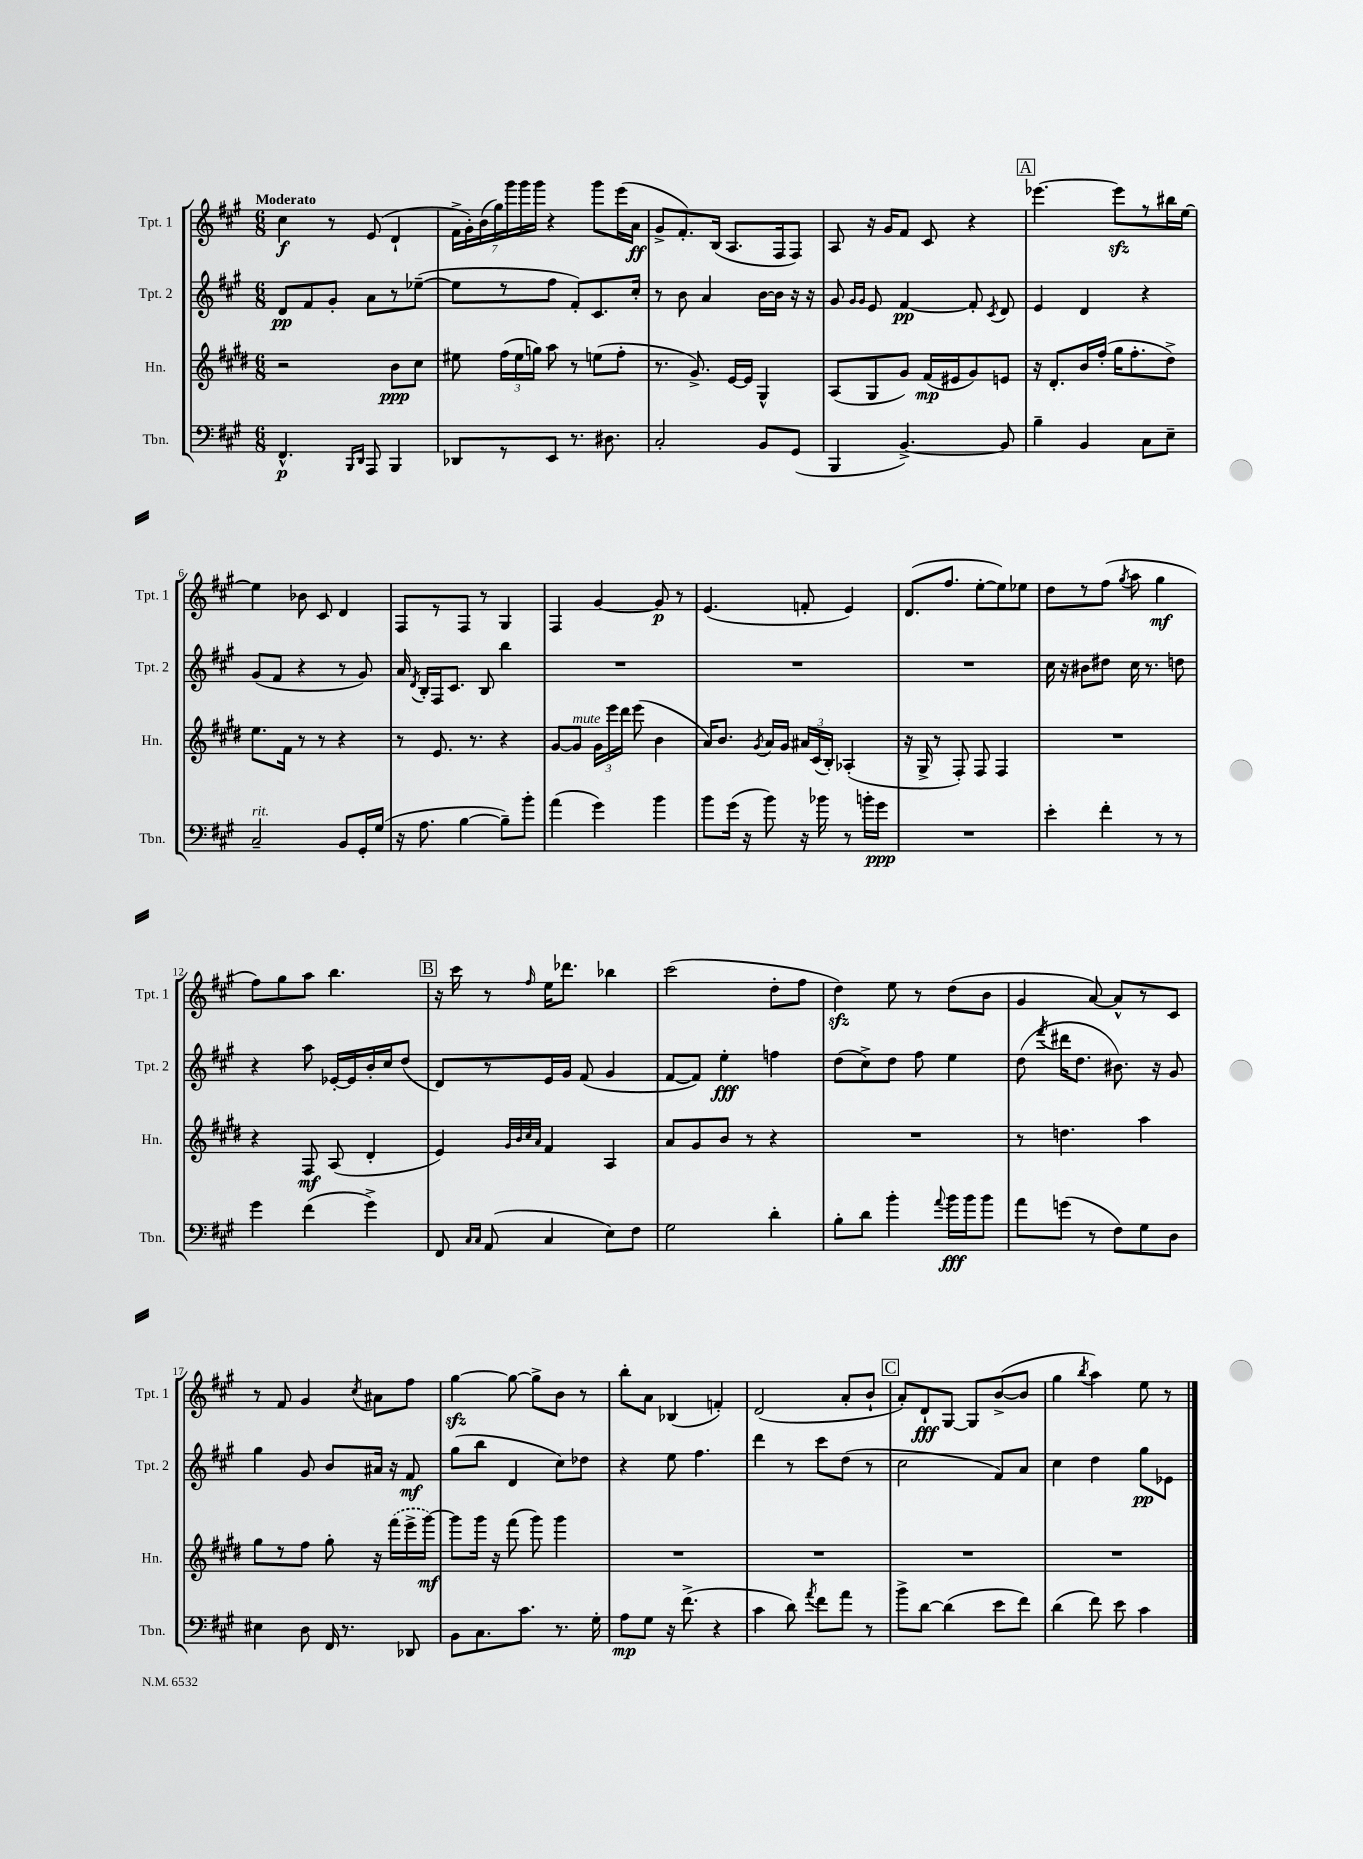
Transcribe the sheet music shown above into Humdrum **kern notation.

**kern	**dynam	**kern	**dynam	**kern	**dynam	**kern	**dynam
*part4	*part4	*part3	*part3	*part2	*part2	*part1	*part1
*staff4	*staff4	*staff3	*staff3	*staff2	*staff2	*staff1	*staff1
*I"Tbn.	*	*I"Hn.	*	*I"Tpt. 2	*	*I"Tpt. 1	*
*I'Tbn.	*	*I'Hn.	*	*I'Tpt. 2	*	*I'Tpt. 1	*
*clefF4	*	*clefG2	*	*clefG2	*	*clefG2	*
*k[f#c#g#]	*	*k[f#c#g#d#]	*	*k[f#c#g#]	*	*k[f#c#g#]	*
*M6/8	*	*M6/8	*	*M6/8	*	*M6/8	*
=1	=1	=1	=1	=1	=1	=1	=1
!	!	!	!	!	!	!LO:TX:a:B:t=Moderato	!
4.FF#^^/	p	2r	.	8d/L	pp	4cc#\	f
.	.	.	.	8f#/	.	.	.
.	.	.	.	8g#'/J	.	8r	.
16qqBBB/LL	.	.	.	.	.	.	.
16qqDD/JJ	.	.	.	.	.	.	.
8AAA/	.	.	.	8a\L	.	(8e/	.
4BBB/	.	8b\L	ppp	8r	.	4d`/	.
.	.	8cc#\J	.	([8ee-X~\J	.	.	.
=2	=2	=2	=2	=2	=2	=2	=2
8DD-X/L	.	8ee#X\	.	8ee-\L]	.	28f#^\LL	.
.	.	.	.	.	.	28g#'\)	.
.	.	.	.	.	.	(28b\	.
.	.	.	.	.	.	28gg#\)	.
8r	.	(24ff#\LL	.	8r	.	.	.
.	.	.	.	.	.	28ggg#\	.
.	.	24ee#\	.	.	.	.	.
.	.	.	.	.	.	28ggg#\	.
.	.	24ggn\JJ)	.	.	.	.	.
.	.	.	.	.	.	28ggg#\JJ	.
8EE/J	.	8aa\	.	8ff#\J	.	4r	.
8.r	.	8r	.	8f#'/L)	.	.	.
.	.	(8een\L	.	8.c#/	.	8ggg#\L	.
8.D#X\	.	.	.	.	.	.	.
.	.	8ff#'\J	.	.	.	(16eee\L	.
.	.	.	.	16cc#'/Jk	.	16a\JJ	ff
=3	=3	=3	=3	=3	=3	=3	=3
2C#'/	.	8.r	.	8r	.	8g#^/L	.
.	.	.	.	8b\	.	8.f#'/)	.
.	.	8.g#^/)	.	.	.	.	.
.	.	.	.	4a/	.	.	.
.	.	.	.	.	.	(16B/Jk	.
.	.	[16e/LL	.	.	.	8.A/L	.
.	.	16e/JJ]	.	.	.	.	.
8BB/L	.	4G#^^/	.	[16b\LL	.	.	.
.	.	.	.	16b\JJ]	.	16F#/k	.
(8GG#/J	.	.	.	16r	.	8F#/J)	.
.	.	.	.	16r	.	.	.
=4	=4	=4	=4	=4	=4	=4	=4
4BBB/	.	(8A/L	.	8g#/	.	8A/	.
.	.	.	.	16qqg#/LL	.	.	.
.	.	.	.	16qqg#/JJ	.	.	.
.	.	8G#/	.	8e/	.	16r	.
.	.	.	.	.	.	16g#/KL	.
[4.BB^/)	.	8g#/J)	.	[4f#/	pp	8f#/J	.
.	.	(16f#/LL	mp	.	.	8c#/	.
.	.	16e#X/J	.	.	.	.	.
.	.	8g#/)	.	8f#'/]	.	4r	.
.	.	.	.	8qc#/	.	.	.
8BB/]	.	8en/J	.	8d/	.	.	.
!!LO:REH:place=s1:t=A
=5	=5	=5	=5	=5	=5	=5	=5
4B~\	.	16r	.	4e/	.	[4.eee-X\	.
.	.	8.d#'/L	.	.	.	.	.
4BB/	.	16b/L	.	4d/	.	.	.
.	.	(16ff#'/JJ	.	.	.	.	.
.	.	16gg#\KL	.	.	.	8eee-zz\L]	.
.	.	8.ff#'\	.	.	.	.	.
8C#\L	.	.	.	4r	.	8r	.
8E~\J	.	8dd#^\J)	.	.	.	16bb#X\L	.
.	.	.	.	.	.	[16ee\JJ	.
!!LO:LB:g=z
=6	=6	=6	=6	=6	=6	=6	=6
!LO:TX:a:i:t=rit.	!	!	!	!	!	!	!
2C#~/	.	8.ee\L	.	(8g#/L	.	4ee\]	.
.	.	.	.	8f#/J	.	.	.
.	.	16f#\Jk	.	.	.	.	.
.	.	8r	.	4r	.	8b-X\	.
.	.	8r	.	.	.	8c#/	.
8BB/L	.	4r	.	8r	.	4d/	.
16GG#'/L	.	.	.	8g#/)	.	.	.
(16G#/JJ	.	.	.	.	.	.	.
=7	=7	=7	=7	=7	=7	=7	=7
16r	.	8r	.	16a/	.	8F#/L	.
.	.	.	.	8qd/	.	.	.
8.A\	.	.	.	16B'/LL	.	.	.
.	.	8.e/	.	16F#/J	.	8r	.
.	.	.	.	8.c#/J	.	.	.
[4B\	.	.	.	.	.	8F#/J	.
.	.	8.r	.	.	.	.	.
.	.	.	.	8B/	.	8r	.
8B~\L])	.	4r	.	4bb\	.	4G#/	.
8b'\J	.	.	.	.	.	.	.
=8	=8	=8	=8	=8	=8	=8	=8
(4a\	.	[8g#/L	.	2.r	.	4F#/	.
!	!	!LO:TX:a:i:t=mute	!	!	!	!	!
.	.	8g#/J]	.	.	.	.	.
4g#\)	.	24g#\LL	.	.	.	[4g#/	.
.	.	24eee\	.	.	.	.	.
.	.	24ddd#\JJ	.	.	.	.	.
.	.	(8eee\	.	.	.	.	.
4b\	.	4b\	.	.	.	8g#/]	p
.	.	.	.	.	.	8r	.
=9	=9	=9	=9	=9	=9	=9	=9
8b\L	.	16a/KL)	.	2.r	.	(4.e/	.
.	.	8.b/J	.	.	.	.	.
(16g#\Jk	.	.	.	.	.	.	.
16r	.	.	.	.	.	.	.
.	.	8qg#/	.	.	.	.	.
8b\)	.	16a/LL	.	.	.	.	.
.	.	16g#/JJ	.	.	.	.	.
16r	.	24a#X/LL	.	.	.	8fn'/	.
.	.	(24c#/	.	.	.	.	.
16b-X\	.	.	.	.	.	.	.
.	.	24B'/JJ)	.	.	.	.	.
8r	.	(4A-X'/	.	.	.	4e/)	.
16bn'\LL	.	.	.	.	.	.	.
16g#\JJ	ppp	.	.	.	.	.	.
=10	=10	=10	=10	=10	=10	=10	=10
2.r	.	16r	.	2.r	.	(8.d/L	.
.	.	16G#^/	.	.	.	.	.
.	.	8r	.	.	.	.	.
.	.	.	.	.	.	8.ff#/J	.
.	.	8F#'/)	.	.	.	.	.
.	.	8F#/	.	.	.	[8ee'\L	.
.	.	4F#/	.	.	.	8ee\])	.
.	.	.	.	.	.	8ee-X\J	.
=11	=11	=11	=11	=11	=11	=11	=11
4e'\	.	2.r	.	16cc#\	.	8dd\L	.
.	.	.	.	16r	.	.	.
.	.	.	.	8b#X\L	.	8r	.
4f#'\	.	.	.	8dd#X\J	.	(8ff#\J	.
.	.	.	.	.	.	8qgg#/	.
.	.	.	.	16cc#\	.	8aa\	.
.	.	.	.	8.r	.	.	.
8r	.	.	.	.	.	4gg#\	mf
8r	.	.	.	8ddn\	.	.	.
!!LO:LB:g=z
=12	=12	=12	=12	=12	=12	=12	=12
4g#\	.	4r	.	4r	.	8ff#\L)	.
.	.	.	.	.	.	8gg#\	.
(4f#\	.	8F#/	mf	8aa\	.	8aa\J	.
.	.	(8A/	.	[16e-X'/LL	.	4.bb\	.
.	.	.	.	16e-/]	.	.	.
4g#^\)	.	4d#'/	.	16b'/	.	.	.
.	.	.	.	16cc#/J	.	.	.
.	.	.	.	(8dd/J	.	.	.
!!LO:REH:place=s1:t=B
=13	=13	=13	=13	=13	=13	=13	=13
8FF#/	.	4e/)	.	8d/L)	.	16r	.
.	.	.	.	.	.	16ccc#\	.
16qqC#/LL	.	.	.	.	.	.	.
16qqC#/JJ	.	.	.	.	.	.	.
(8AA/	.	.	.	8r	.	8r	.
.	.	32qqg#/LLL	.	.	.	.	.
.	.	32qqb/	.	.	.	.	.
.	.	32qqcc#/	.	.	.	.	.
.	.	32qqa/JJJ	.	.	.	16qqff#/	.
4C#/	.	4f#/	.	16e/L	.	16ee\KL	.
.	.	.	.	16g#/JJ	.	8.ddd-X\J	.
.	.	.	.	(8f#/	.	.	.
8E\L)	.	4A/	.	4g#/	.	4bb-X\	.
8F#\J	.	.	.	.	.	.	.
=14	=14	=14	=14	=14	=14	=14	=14
2G#\	.	8a/L	.	[8f#/L	.	(2ccc#\	.
.	.	8g#/	.	8f#/J])	.	.	.
.	.	8b/J	.	4ee'\	fff	.	.
.	.	8r	.	.	.	.	.
4d'\	.	4r	.	4ffn\	.	8dd'\L	.
.	.	.	.	.	.	8ff#\J	.
=15	=15	=15	=15	=15	=15	=15	=15
8B'\L	.	2.r	.	(8dd\L	.	4ddzz\)	.
8d\J	.	.	.	8cc#^\)	.	.	.
4b'\	.	.	.	8dd\J	.	8ee\	.
.	.	.	.	8ff#\	.	8r	.
8qqa/	.	.	.	.	.	.	.
16b\LL	fff	.	.	4ee\	.	(8dd\L	.
16b\J	.	.	.	.	.	.	.
8b\J	.	.	.	.	.	8b\J	.
=16	=16	=16	=16	=16	=16	=16	=16
8a\L	.	8r	.	(8dd\	.	4g#/	.
.	.	.	.	8qfff#/	.	.	.
(8gn\J	.	4.ddn\	.	16ddd#X\KL	.	.	.
.	.	.	.	8.dd\J	.	.	.
8r	.	.	.	.	.	[8a/)	.
8F#\L)	.	.	.	8.b#X\)	.	8a^^/L]	.
8G#\	.	4aa\	.	.	.	8r	.
.	.	.	.	16r	.	.	.
8D\J	.	.	.	8g#/	.	8c#/J	.
!!LO:LB:g=z
=17	=17	=17	=17	=17	=17	=17	=17
4E#X\	.	8gg#\L	.	4gg#\	.	8r	.
.	.	8r	.	.	.	8f#/	.
8D\	.	8ff#\J	.	8g#/	.	4g#/	.
16FF#/	.	8gg#'\	.	8b/L	.	.	.
8.r	.	.	.	.	.	.	.
.	.	.	.	.	.	8qcc#/	.
.	.	16r	.	16a#X/Jk	.	8a#X\L	.
.	.	(16fff#\LL	.	16r	.	.	.
8DD-X/	.	16eee^\	.	8f#/	mf	8ff#\J	.
.	.	[16ggg#\JJ)	mf	.	.	.	.
=18	=18	=18	=18	=18	=18	=18	=18
8BB\L	.	8ggg#\L]	.	(8gg#\L	.	[4gg#zz\	.
8.C#\	.	16ggg#\Jk	.	8bb\J	.	.	.
.	.	16r	.	.	.	.	.
.	.	(8fff#\	.	4d/	.	8gg#\_	.
8.c#\J	.	.	.	.	.	.	.
.	.	8ggg#\)	.	.	.	8gg#^\L]	.
8.r	.	4ggg#\	.	8cc#\L)	.	8b\J	.
.	.	.	.	8dd-X\J	.	8r	.
16G#'\	.	.	.	.	.	.	.
=19	=19	=19	=19	=19	=19	=19	=19
8A\L	mp	2.r	.	4r	.	8bb'\L	.
8G#\J	.	.	.	.	.	8a\J	.
16r	.	.	.	8ee\	.	(4B-X/	.
(8.f#^\	.	.	.	.	.	.	.
.	.	.	.	4.ff#\	.	.	.
4r	.	.	.	.	.	4fn'/)	.
=20	=20	=20	=20	=20	=20	=20	=20
4c#\	.	2.r	.	4ddd\	.	(2d/	.
8d\)	.	.	.	8r	.	.	.
8qa/	.	.	.	.	.	.	.
8f#\L	.	.	.	8ccc#\L	.	.	.
8a\J	.	.	.	(8dd\J	.	8a'/L	.
8r	.	.	.	8r	.	8b`/J	.
!!LO:REH:place=s1:t=C
=21	=21	=21	=21	=21	=21	=21	=21
8b^\L	.	2.r	.	2cc#\	.	8a'/L)	.
[8d\J	.	.	.	.	.	8d`/	fff
(4d\]	.	.	.	.	.	[8G#/J	.
.	.	.	.	.	.	8G#/L]	.
8e\L	.	.	.	8f#/L)	.	([8b^/	.
8f#\J)	.	.	.	8a/J	.	8b/J]	.
=22	=22	=22	=22	=22	=22	=22	=22
(4d\	.	2.r	.	4cc#\	.	4gg#\	.
.	.	.	.	.	.	8qbb/	.
8f#\)	.	.	.	4dd\	.	4aa\)	.
8e\	.	.	.	.	.	.	.
4c#\	.	.	.	8gg#\L	pp	8ee\	.
.	.	.	.	8e-X\J	.	8r	.
==	==	==	==	==	==	==	==
*-	*-	*-	*-	*-	*-	*-	*-
